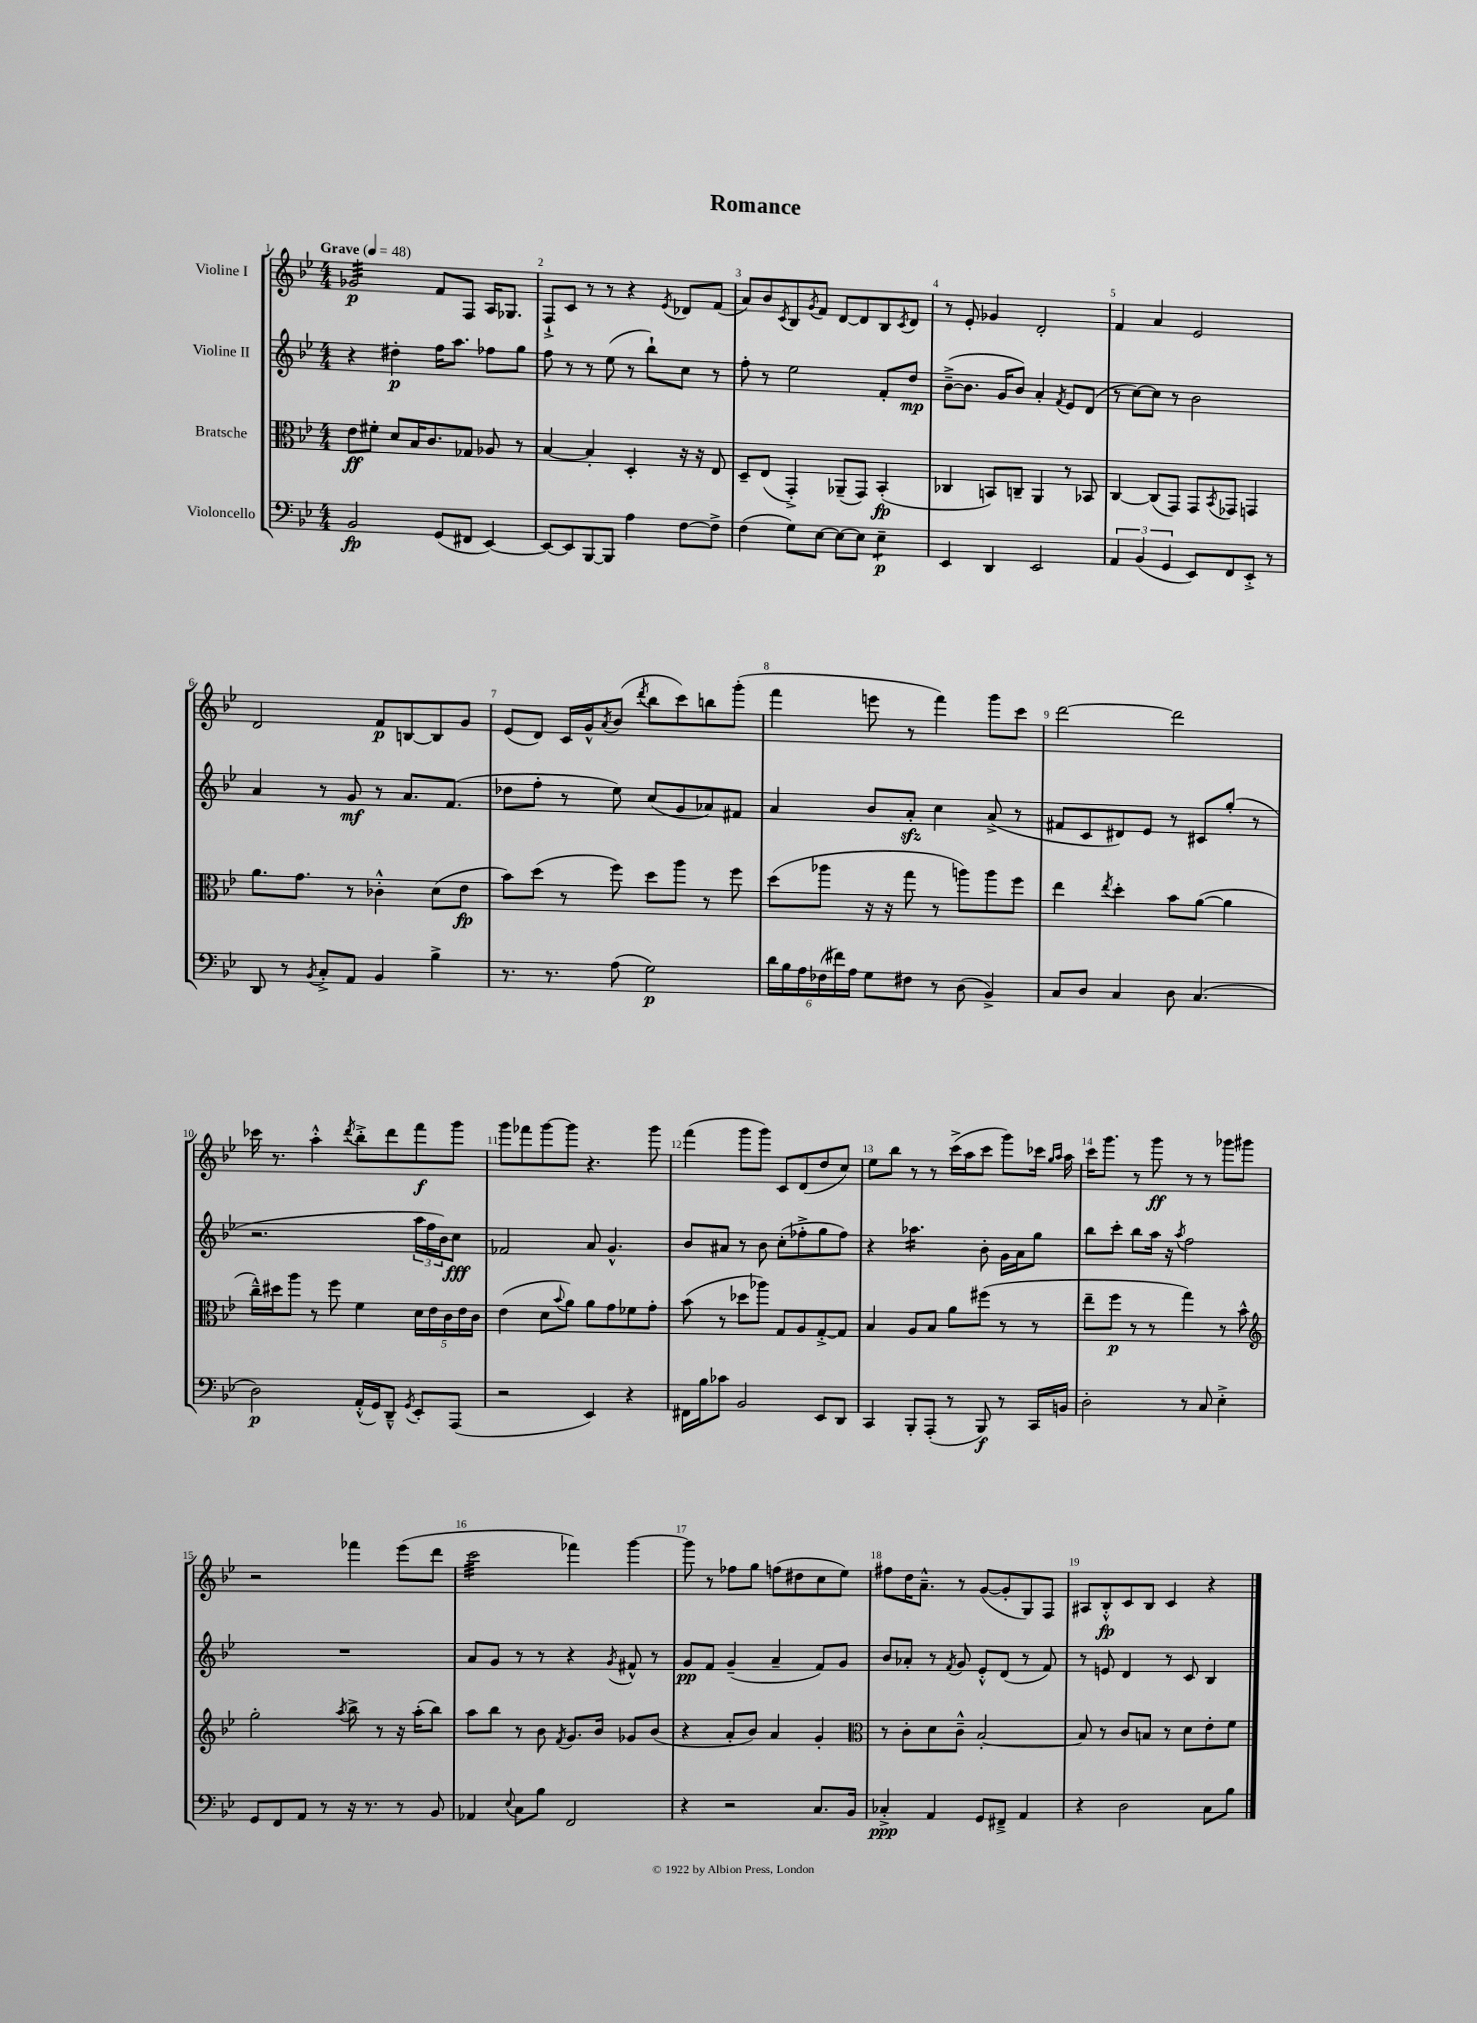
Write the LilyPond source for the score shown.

\header { title = "Romance" }
<<
\new StaffGroup <<
\new Staff = "s0" \with { instrumentName = "Violine I" } {
    \clef treble \key bes \major \numericTimeSignature \time 4/4 \tempo "Grave" 4 = 48
    ges'2:32\p f'8 f8 a16 ges8. |
    f8-!-> c'8 r8 r8 r4 \acciaccatura { ees'8 } des'8 f'8( |
    a'8) bes'8 \acciaccatura { c'8 } bes8 \acciaccatura { g'8 } f'8 d'8~ d'8 bes8 \acciaccatura { c'8 } d'8 |
    r8 ees'8-. ges'4 d'2-. |
    f'4 a'4 ees'2 |
    d'2 f'8\p b8~ b8 g'8 |
    ees'8( d'8) c'16 g'16-^ \acciaccatura { a'8 } bes'8( \acciaccatura { d'''8 } bes''8 c'''8) b''8 g'''8-.( |
    f'''4 e'''8 r8 f'''4) g'''8 c'''8 |
    d'''2~ d'''2 |
    ces'''16 r8. a''4-.-^ \acciaccatura { d'''8 } bes''8-.-> d'''8 f'''8\f g'''8 |
    g'''8 fes'''8 g'''8~ g'''8 r4. g'''8 |
    f'''4( g'''8 g'''8) c'8 d'8( d''8 c''8) |
    ees''8 bes''8 r8 r8 c'''16->( a''16 c'''8 g'''8) ces'''16 \grace { g''16 a''16 } a''16 |
    c'''16 g'''8. r8 g'''8\ff r8 r8 ges'''8 gis'''8 |
    r2 fes'''4 ees'''8( d'''8 |
    c'''2:32 fes'''4) g'''4~ |
    g'''8 r8 fes''8 g''8 f''8( dis''8 c''8 ees''8) |
    fis''8 d''16 a'8.---^ r8 g'8~( g'8-. g8) f8 |
    ais8 bes8-.-^\fp c'8 bes8 c'4 r4 \bar "|." |
}
\new Staff = "s1" \with { instrumentName = "Violine II" } {
    \clef treble \key bes \major \numericTimeSignature \time 4/4
    r4 dis''4-.\p f''16 a''8. fes''8 g''8 |
    f''8 r8 r8 ees''8( r8 bes''8-!) c''8 r8 |
    f''8-. r8 ees''2 f'8-. d''8\mp |
    bes'8~--->( bes'8. g'16 bes'8) a'4-. \acciaccatura { f'8 } ees'8 d'8( |
    r8 c''8~) c''8 r8 bes'2 |
    a'4 r8 g'8\mf r8 a'8. f'8.( |
    des''8 f''8-. r8 ees''8) c''8( g'8 aes'8) fis'8 |
    a'4 bes'8 a'8-.\sfz c''4 a'8->( r8 |
    fis'8 c'8 dis'8) ees'8 r8 cis'8 g''8-.( r8 |
    r2. \tuplet 3/2 { a''16 f''16 bes'16) } c''8\fff |
    fes'2 a'8 g'4.-^ |
    bes'8 ais'8 r8 bes'8 c''8-.( fes''8-.-> g''8 fes''8) |
    r4 aes''4.:16 bes'8-. g'16 a'16 g''8 |
    bes''8 c'''8-. bes''8 a''16 r16 \acciaccatura { a''8 } f''2 |
    R1 |
    a'8 g'8 r8 r8 r4 \acciaccatura { g'8 } fis'8-^ r8 |
    g'8\pp f'8 g'4--( a'4-- f'8) g'8 |
    bes'8 aes'8-. r8 \acciaccatura { f'8 } g'8 ees'8-.-^ d'8( r8 f'8) |
    r8 e'8 d'4 r8 c'8 bes4 \bar "|." |
}
\new Staff = "s2" \with { instrumentName = "Bratsche" } {
    \clef alto \key bes \major \numericTimeSignature \time 4/4
    ees'8\ff fis'8-. d'8 bes16 c'8. ges8 aes8 r8 |
    bes4~ bes4-. d4-. r16 r16 ees8 |
    d8-- ees8( g,4-.->) aes,8--( g,8) bes,4-.\fp( |
    ces4 b,8) c8-- a,4 r8 bes,8 |
    c4~ c8( g,8) g,8 \acciaccatura { bes,8 } ges,8 g,4 |
    a'8. g'8. r8 ces'4-.-^ d'8( ees'8\fp |
    bes'8) d''8( r8 f''8) d''8 a''8 r8 f''8 |
    d''8( aes''8 r16 r16 g''8 r8 a''8) a''8 f''8 |
    ees''4 \acciaccatura { ees''8 } d''4-. bes'8 a'8~( a'4 |
    c''16---^) dis''16 a''8 r8 f''8 f'4 \tuplet 5/4 { d'16 ees'16 c'16 ees'16 c'16 } |
    ees'4( d'8 \appoggiatura { bes'8 } a'8) a'8 g'8 fes'8 g'8-. |
    bes'8( r8 des''8 aes''8) g8 a8 g8~-.-> g8 |
    bes4 a8 bes8 a'8 fis''8( r8 r8 |
    ees''8-- f''8\p r8 r8 g''4) r8 bes'8-^ |
    \clef treble g''2-. \acciaccatura { a''8 } bes''8-> r8 r16 a''16-.( bes''8) |
    a''8 bes''8 r8 bes'8 \acciaccatura { f'8 } g'8. bes'16 ges'8 bes'8( |
    r4 a'8-. bes'8) a'4 g'4-. |
    \clef alto r8 c'8-. d'8 c'8---^ bes2~-. |
    bes8 r8 c'8 b8 r8 d'8 ees'8-. f'8 \bar "|." |
}
\new Staff = "s3" \with { instrumentName = "Violoncello" } {
    \clef bass \key bes \major \numericTimeSignature \time 4/4
    bes,2\fp g,8( fis,8 ees,4~) |
    ees,8~ ees,8 bes,,8~ bes,,8 a4 f8~ f8-> |
    f4( g8) ees8~ ees8~ ees8 ees4:8--\p |
    ees,4 d,4 ees,2 |
    \tuplet 3/2 { a,4 bes,4( g,4 } ees,8) f,8 ees,8-.-> r8 |
    d,8 r8 \acciaccatura { bes,8 } c8-.-> a,8 bes,4 bes4-> |
    r8. r8. a8( g2\p) |
    \tuplet 6/4 { d'16 bes16 a16 fes16( fis'16) a16 } g8 fis8 r8 d8( bes,4->) |
    c8 d8 c4 d8 c4.( |
    d2\p) a,16-.-^( g,16) d,8---^ \acciaccatura { g,8 } ees,8-. a,,8( |
    r2 ees,4) r4 |
    fis,16 bes16 ces'8 bes,2 ees,8 d,8 |
    c,4 bes,,8-. a,,8-.( r8 bes,,8\f) r8 c,16 b,16 |
    d2-. r8 c8 ees4-.-> |
    g,8 f,8 a,8 r8 r16 r8. r8 bes,8 |
    aes,4 \appoggiatura { ees8 } c8 bes8 f,2 |
    r4 r2 c8. bes,16 |
    ces4-.->\ppp a,4 g,8 fis,8---> a,4 |
    r4 d2 c8 bes8 \bar "|." |
}
>>
>>
\layout { \context { \Score \override BarNumber.break-visibility = ##(#f #t #t) barNumberVisibility = #all-bar-numbers-visible } }
